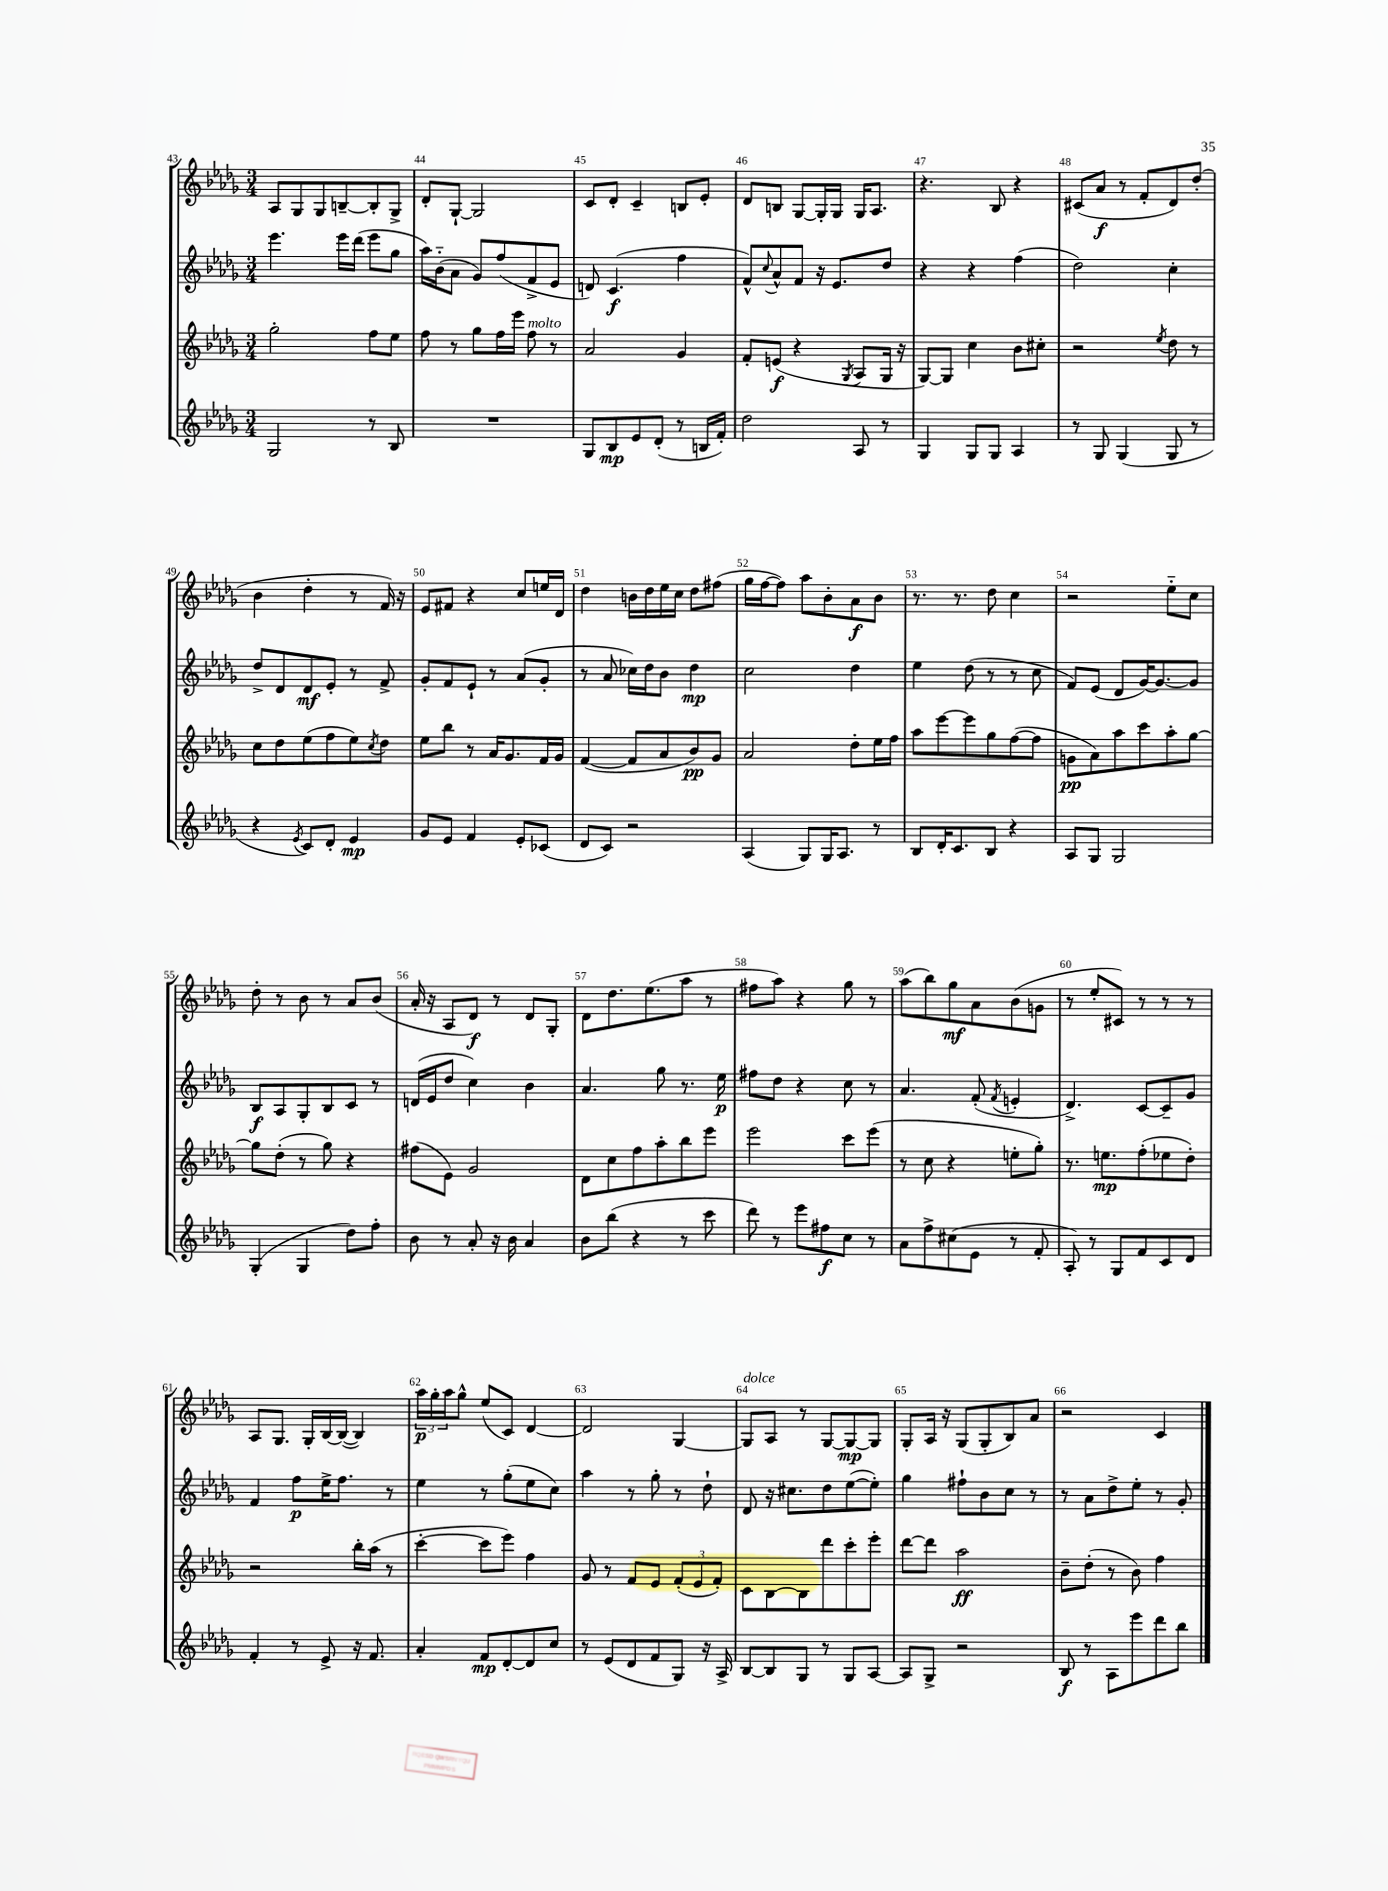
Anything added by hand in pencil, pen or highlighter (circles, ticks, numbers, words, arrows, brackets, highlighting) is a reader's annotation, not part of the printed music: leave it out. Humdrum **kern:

**kern	**kern	**kern	**kern
*staff4	*staff3	*staff2	*staff1
*clefG2	*clefG2	*clefG2	*clefG2
*k[b-e-a-d-g-]	*k[b-e-a-d-g-]	*k[b-e-a-d-g-]	*k[b-e-a-d-g-]
*M3/4	*M3/4	*M3/4	*M3/4
2G-/	2gg-'\	4.eee-\	8A-/L
.	.	.	8G-/
.	.	.	8G-/
.	.	16eee-\LL	[8B~/
.	.	(16ddd-\JJ	.
8r	8ff\L	8eee-\L	8B'/]
8B-/	8ee-\J	8gg-\J	8G-^/J
=	=	=	=
2.r	8ff\	16aa-\LL)	8d-'/L
.	.	(16b-'~\J	.
.	8r	8a-\J	[8G-`/J
.	8gg-\L	8g-/L)	2G-/]
.	16ff\L	(8ff/	.
.	16eee-\JJ	.	.
.	8ff\	8f^/	.
.	8r	8e-/J	.
=	=	=	=
8G-/L	2a-/	8d/)	8c/L
8B-/	.	(4.c/	8d-'/J
8e-/	.	.	4c~/
(8d-'/J	.	.	.
8r	4g-/	4ff\	8B/L
16B/LL	.	.	8e-'/J
16f'/JJ)	.	.	.
=	=	=	=
2dd-\	8f'/L	8f^^/L)	8d-/L
.	.	8qqcc/	.
.	(8e/J	8a-^^/	8B/J
.	4r	8f/J	[8G-/L
.	.	16r	16G-'/]L
.	.	8.e-/L	16G-/JJ
.	8qG-/	.	.
8A-/	8A-/L	.	16G-/LK
.	.	.	8.A-/J
8r	16G-/Jk	8dd-/J	.
.	16r	.	.
=	=	=	=
4G-/	[8G-/L)	4r	4.r
.	8G-/]J	.	.
8G-/L	4cc\	4r	.
8G-/J	.	.	8B-/
4A-/	8b-\L	(4ff\	4r
.	8cc#'\J	.	.
=	=	=	=
8r	2r	2dd-\)	(8c#/L
8G-/	.	.	8a-/J
(4G-/	.	.	8r
.	.	.	8f'/L
.	8qee-/	.	.
8G-/	8dd-\	4cc'\	8d-/)
8r	8r	.	(8dd-'/J
=	=	=	=
4r	8cc\L	8dd-^/L	4b-\
.	8dd-\	8d-/	.
8qe-/	.	.	.
8c/L)	(8ee-\	8d-/	4dd-'\
8d-'/J	8ff\	8e-'/J	.
4e-/	8ee-\)	8r	8r
.	8qcc/	.	.
.	8dd-\J	8f^/	16f/)
.	.	.	16r
=	=	=	=
8g-/L	8ee-\L	8g-'/L	8e-/L
8e-/J	8bb-\J	8f/	8f#/J
4f/	8r	8e-`/J	4r
.	16a-/LK	8r	.
.	8.g-/	.	.
8e-'/L	.	(8a-/L	8cc/L
(8c-/J	16f/L	8g-'/J	16ee/L
.	16g-/JJ	.	16d-/JJ
=	=	=	=
8d-/L	([4f/	8r	4dd-\
8c/J)	.	8a-/	.
2r	8f/]L	16cc-\LL)	16b\LL
.	.	16dd-\J	16dd-\
.	8a-/	8b-\J	16ee-\
.	.	.	16cc\JJ
.	8b-/)	4dd-\	8dd-\L
.	8g-/J	.	(8ff#\J
=	=	=	=
(4A-/	2a-/	2cc\	16gg-\LL
.	.	.	[16ff\J
.	.	.	8ff\]J)
8G-/L)	.	.	8aa-\L
16G-/K	.	.	8b-'\
8.A-/J	.	.	.
.	8dd-'\L	4dd-\	8a-\
8r	16ee-\L	.	8b-\J
.	16ff\JJ	.	.
=	=	=	=
8B-/L	8aa-\L	4ee-\	8.r
16d-'/K	[8eee-\	.	.
8.c/	.	.	8.r
.	8eee-\]	(8dd-\	.
8B-/J	8gg-\	8r	8dd-\
4r	([8ff\	8r	4cc\
.	8ff\]J	8cc\	.
=	=	=	=
8A-/L	8g\L	8f/L)	2r
8G-/J	8a-\)	(8e-/J	.
2G-/	8aa-\	8d-/L	.
.	8ccc\	[16g-/K)	.
.	.	8.g-/_	.
.	8aa-'\	.	8ee-'~\L
.	[8gg-\J	8g-/]J	8cc\J
=	=	=	=
(4G-'/	8gg-\]L	8B-/L	8dd-'\
.	(8dd-'\J	8A-/	8r
4G-/	8r	8G-'/	8b-\
.	8gg-\)	8B-/	8r
8dd-\L)	4r	8c/J	8a-/L
8ff'\J	.	8r	(8b-/J
=	=	=	=
8b-\	(8ff#\L	(16d/LL	16a-'/
.	.	16e-/J	16r
8r	8e-\J)	8dd-/J	8A-/L
8a-'/	2g-/	4cc\)	8d-/J)
16r	.	.	8r
16b-\	.	.	.
4a-/	.	4b-\	8d-/L
.	.	.	8G-'/J
=	=	=	=
8b-\L	8d-\L	4.a-/	8d-\L
(8bb-\J	8cc\	.	8.dd-\
4r	8ff\	.	.
.	.	.	(8.ee-\
.	8aa-'\	8gg-\	.
8r	8bb-\	8.r	8aa-\J
8ccc\	8eee-\J	.	8r
.	.	16ee-\	.
=	=	=	=
8ddd-\)	2eee-\	8ff#\L	8ff#\L
8r	.	8dd-\J	8aa-\J)
8eee-\L	.	4r	4r
8ff#\	.	.	.
8cc\J	8ccc\L	8cc\	8gg-\
8r	(8eee-\J	8r	8r
=	=	=	=
8a-\L	8r	4.a-/	(8aa-\L
8ff^\	8cc\	.	8bb-\)
(8cc#\	4r	.	8gg-\
8e-\J	.	(8f'/	8a-\
.	.	8qf/	.
8r	8ee'\L	4e'/	(8b-\
8f'/	8gg-'\J)	.	8g\J
=	=	=	=
8A-'/)	8.r	4.d-^/)	8r
8r	.	.	8ee-'/L
.	8.ee\L	.	.
8G-/L	.	.	8c#/J)
8f/	(8ff'\	[8c/L	8r
8c/	8ee-\	8c~/]	8r
8d-/J	8dd-'\J)	8g-/J	8r
=	=	=	=
4f'/	2r	4f/	8A-/L
.	.	.	8.G-/J
8r	.	8ff\L	.
.	.	.	16G-'/LL
8e-^/	.	16ee-^\K	[16B-/
.	.	8.ff\J	(16B-/_JJ
16r	16bb-'\LL	.	4B-/])
8.f/	(16aa-\JJ	.	.
.	8r	8r	.
=	=	=	=
4a-'/	[4ccc'\	4ee-\	24aa-\LL
.	.	.	24gg-'\
.	.	.	24aa-\J
.	.	.	8gg-^^\J
8f/L	8ccc\]L	8r	(8ee-/L
[8d-'/	8eee-\J)	(8gg-'\L	8c/J)
8d-/]	4ff\	8ee-\	[4d-/
8cc/J	.	8cc\J)	.
=	=	=	=
8r	8g-/	4aa-\	2d-/]
(8e-/L	8r	.	.
8d-/	8f/L	8r	.
8f/	8e-/J	8gg-'\	.
8G-/J)	(12f'/L	8r	[4G-/
.	12e-/	.	.
16r	.	8dd-`\	.
.	12f'/J)	.	.
16A-^/	.	.	.
=	=	=	=
[8B-/L	8c\L	8d-/	8G-/]L
8B-/]	[8B-\	16r	8A-/J
.	.	8.cc#\L	.
8G-/J	8B-\]	.	8r
8r	8ddd-\	8dd-\	[8G-/L
8G-/L	8ccc'\	([8ee-\	8G-/_
[8A-/J	8eee-'\J	8ee-'\]J)	8G-/]J
=	=	=	=
8A-/]L	[8ddd-\L	4gg-\	8G-'/L
8G-^/J	8ddd-\]J	.	16A-/Jk
.	.	.	16r
2r	2aa-\	8ff#`\L	(8G-/L
.	.	8b-\	8G-'/
.	.	8cc\J	8B-/)
.	.	8r	8a-/J
=	=	=	=
8B-/	8b-~\L	8r	2r
8r	(8dd-'\J	8a-\L	.
8A-\L	8r	8dd-^\	.
8eee-\	8b-\)	8ee-'\J	.
8ddd-\	4ff\	8r	4c/
8bb-\J	.	8g-'/	.
==	==	==	==
*-	*-	*-	*-
